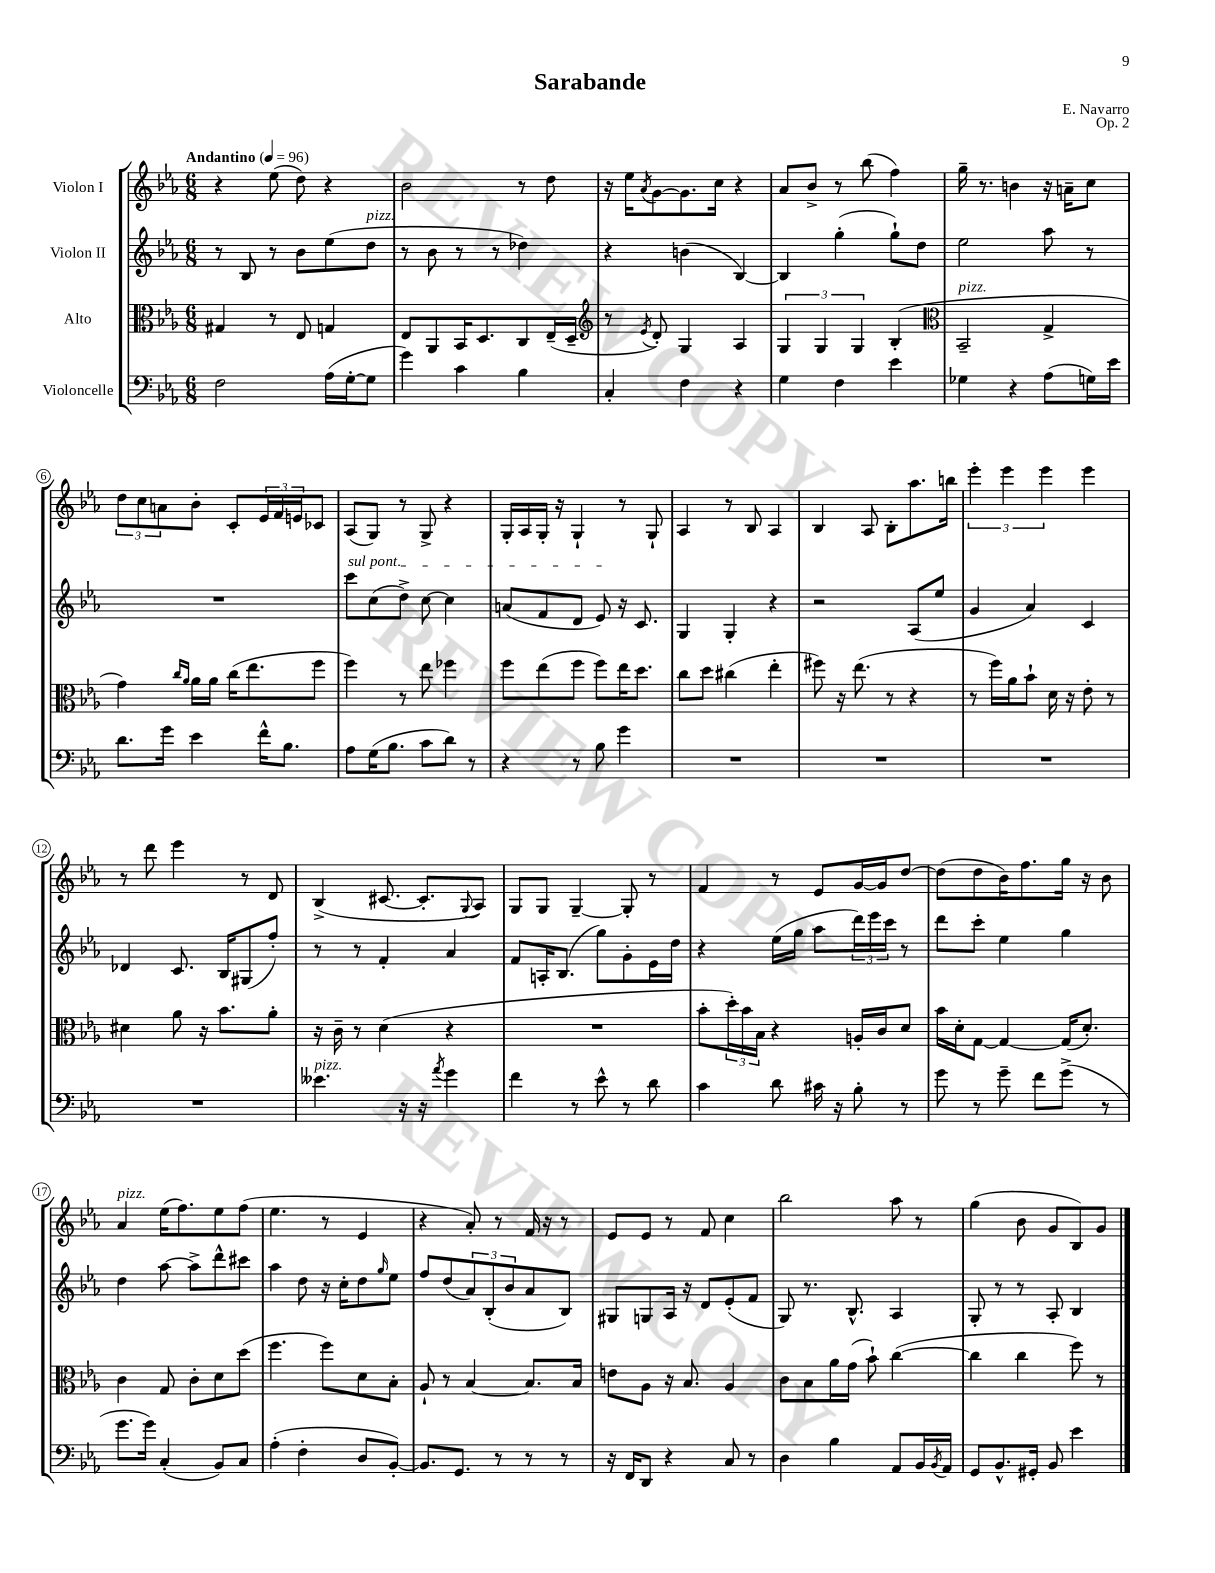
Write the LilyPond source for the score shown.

\header { title = "Sarabande" composer = "E. Navarro" opus = "Op. 2" }
<<
\new StaffGroup <<
\new Staff = "s0" \with { instrumentName = "Violon I" } {
    \clef treble \key ees \major \numericTimeSignature \time 6/8 \tempo "Andantino" 4 = 96
    r4 ees''8( d''8) r4 |
    bes'2 r8 d''8 |
    r16 ees''16 \acciaccatura { aes'8 } g'8~ g'8. c''16 r4 |
    aes'8 bes'8-> r8 bes''8( f''4) |
    g''16-- r8. b'4 r16 a'16-- c''8 |
    \tuplet 3/2 { d''8 c''8 a'8 } bes'8-. c'8-. \tuplet 3/2 { ees'16 f'16 e'16 } ces'8 |
    aes8( g8) r8 g8-> r4 |
    g16-. aes16 g16-. r16 g4-! r8 g8-! |
    aes4 r8 bes8 aes4 |
    bes4 aes8 bes8-. aes''8. b''16 |
    \tuplet 3/2 { ees'''4-. ees'''4 ees'''4 } ees'''4 |
    r8 d'''8 ees'''4 r8 d'8 |
    bes4->( cis'8.~ cis'8.-. \appoggiatura { g8 } aes8) |
    g8 g8 g4~-- g8-. r8 |
    f'4 r8 ees'8 g'16~ g'16 d''8~ |
    d''8( d''8 bes'16) f''8. g''16 r16 bes'8 |
    aes'4^\markup { \italic "pizz." } ees''16( f''8.) ees''8 f''8( |
    ees''4. r8 ees'4 |
    r4 aes'8-.) r8 f'16 r16 r8 |
    ees'8 ees'8 r8 f'8 c''4 |
    bes''2 aes''8 r8 |
    g''4( bes'8 g'8 bes8) g'8 \bar "|." |
}
\new Staff = "s1" \with { instrumentName = "Violon II" } {
    \clef treble \key ees \major \numericTimeSignature \time 6/8
    r8 bes8 r8 bes'8 ees''8( d''8^\markup { \italic "pizz." } |
    r8 bes'8 r8 r8 des''4) |
    r4 b'4( bes4~) |
    bes4 g''4-.( g''8-!) d''8 |
    ees''2 aes''8 r8 |
    R2. |
    \once \override TextSpanner.bound-details.left.text = \markup { \italic "sul pont." } c'''8\startTextSpan c''8( d''8->) c''8~ c''4 |
    a'8( f'8 d'8 ees'8\stopTextSpan) r16 c'8. |
    g4 g4-. r4 |
    r2 aes8( ees''8 |
    g'4 aes'4) c'4 |
    des'4 c'8. bes16 gis8( f''8-.) |
    r8 r8 f'4-. aes'4 |
    f'8 a16-. bes8.( g''8) g'8-. ees'16 d''16 |
    r4 ees''16( g''16 aes''8 \tuplet 3/2 { d'''16) ees'''16 c'''16 } r8 |
    d'''8 c'''8-. ees''4 g''4 |
    d''4 aes''8~ aes''8-> d'''8-^ cis'''8 |
    aes''4 d''8 r16 c''16-. d''8 \grace { g''16 } ees''8 |
    f''8 d''8( \tuplet 3/2 { aes'8) bes8-.( bes'8 } aes'8 bes8) |
    gis8 g8 aes16 r16 d'8 ees'8-.( f'8 |
    g8) r8. bes8.-^ aes4 |
    g8-. r8 r8 aes8-. bes4 \bar "|." |
}
\new Staff = "s2" \with { instrumentName = "Alto" } {
    \clef alto \key ees \major \numericTimeSignature \time 6/8
    gis4 r8 ees8 g4 |
    ees8 aes,8 bes,16 d8. c8 ees16--( d16-- |
    \clef treble r8 \acciaccatura { ees'8 } d'8-.) g4 aes4 |
    \tuplet 3/2 { g4 g4 g4 } bes4-.( |
    \clef alto bes,2--^\markup { \italic "pizz." } g4-> |
    g'4) \grace { c''16 aes'16 } aes'16 aes'16 c''16( ees''8. f''8 |
    f''4) r8 ees''8 fes''4 |
    f''8 ees''8( f''8 f''8) ees''16 d''8. |
    c''8 d''8 cis''4( ees''4-. |
    fis''8) r16 ees''8.( r8 r4 |
    r8 f''16) aes'16 bes'8-! d'16 r16 ees'8-. r8 |
    dis'4 aes'8 r16 bes'8. aes'8-. |
    r16 c'16-- r8 d'4( r4 |
    R2. |
    bes'8-. \tuplet 3/2 { d''16-.) bes'16 bes16 } r4 a16-. c'16 d'8 |
    bes'16 d'16-. g8~ g4~ g16( d'8.-.) |
    c'4 g8 c'8-. d'8 d''8( |
    f''4. f''8) d'8 bes8-. |
    aes8-! r8 bes4~ bes8. bes16 |
    e'8 aes8 r16 bes8. aes4 |
    c'8 bes8 aes'16 g'16( bes'8-!) c''4~( |
    c''4 c''4 f''8) r8 \bar "|." |
}
\new Staff = "s3" \with { instrumentName = "Violoncelle" } {
    \clef bass \key ees \major \numericTimeSignature \time 6/8
    f2 aes16( g16~-. g8 |
    g'4) c'4 bes4 |
    c4-. f4 r4 |
    g4 f4 ees'4 |
    ges4 r4 aes8( g16) ees'16 |
    d'8. g'16 ees'4 f'16-^ bes8. |
    aes8 g16( bes8. c'8 d'8) r8 |
    r4 r8 bes8 g'4 |
    R2. |
    R2. |
    R2. |
    R2. |
    eeses'4.^\markup { \italic "pizz." } r16 r16 \acciaccatura { aes'8 } g'4 |
    f'4 r8 ees'8-^ r8 d'8 |
    c'4 d'8 cis'16 r16 bes8-. r8 |
    g'8 r8 g'8-- f'8 g'8->( r8 |
    g'8. g'16) c4-.( bes,8) c8 |
    aes4-.( f4-. d8 bes,8~-.) |
    bes,8. g,8. r8 r8 r8 |
    r16 f,16 d,8 r4 c8 r8 |
    d4 bes4 aes,8 bes,16 \acciaccatura { bes,8 } aes,16 |
    g,8 bes,8.-^ gis,16-. bes,8 ees'4 \bar "|." |
}
>>
>>
\layout { \context { \Score \override BarNumber.stencil = #(make-stencil-circler 0.1 0.3 ly:text-interface::print) } }
